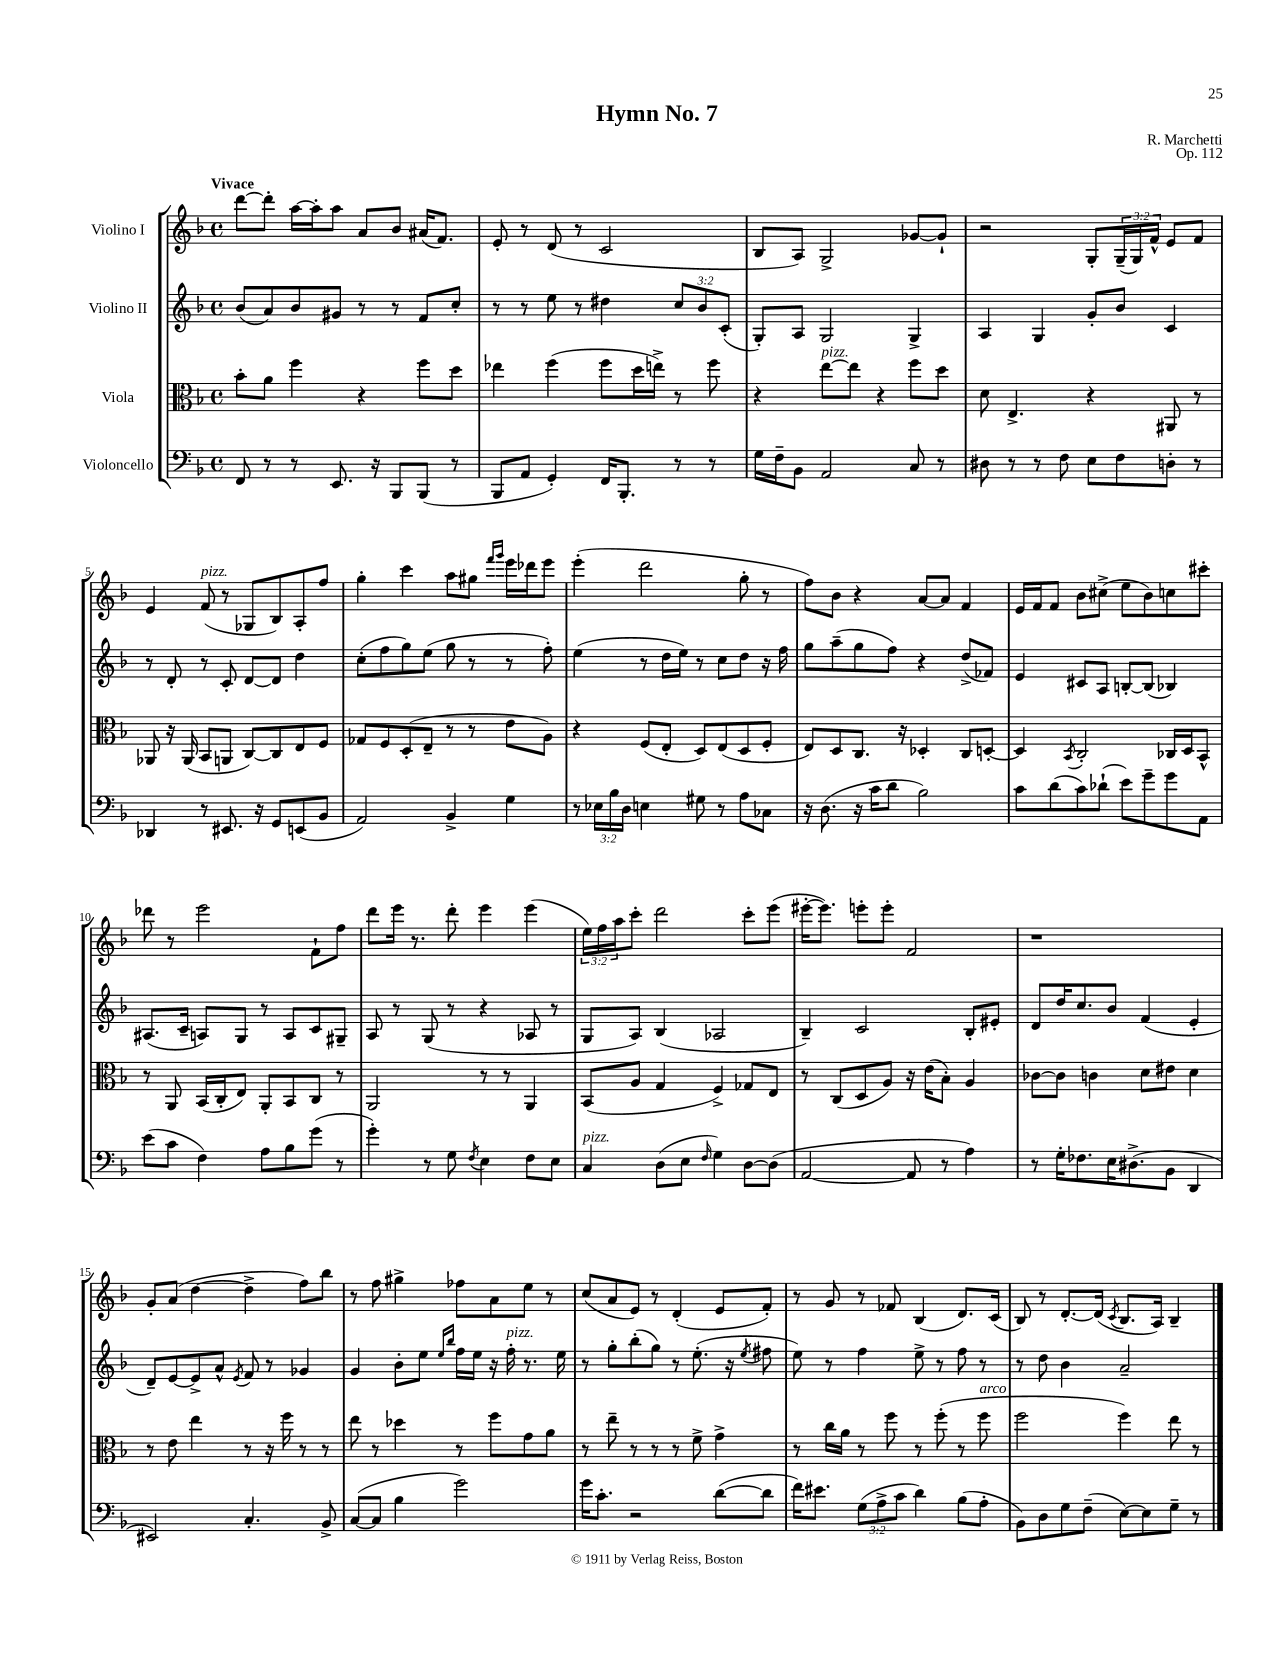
\header { title = "Hymn No. 7" composer = "R. Marchetti" opus = "Op. 112" }
<<
\new StaffGroup <<
\new Staff = "s0" \with { instrumentName = "Violino I" } {
    \clef treble \key f \major \defaultTimeSignature \time 4/4 \override Staff.TupletNumber.text = #tuplet-number::calc-fraction-text \tempo "Vivace"
    d'''8~ d'''8-. a''16~ a''16-. a''8 a'8 bes'8 ais'16( f'8.) |
    e'8-. r8 d'8( r8 c'2 |
    bes8 a8) g2-> ges'8~ ges'8-! |
    r2 g8-. \tuplet 3/2 { g16--( g16) f'16-^ } e'8 f'8 |
    e'4 f'8^\markup { \italic "pizz." }( r8 ges8 bes8) a8-. f''8 |
    g''4-. c'''4 a''8 gis''8 \grace { f'''16 g'''16 } e'''16 des'''16 e'''8 |
    e'''4-.( d'''2 g''8-. r8 |
    f''8) bes'8 r4 a'8~ a'8 f'4 |
    e'16 f'16 f'8 bes'8 cis''8->( e''8 bes'8) c''8 cis'''8-. |
    des'''8 r8 e'''2 f'8-! f''8 |
    d'''8 e'''16 r8. d'''8-. e'''4 e'''4( |
    \tuplet 3/2 { e''16) f''16 a''16 } c'''8-. d'''2 c'''8-. e'''8( |
    eis'''16~-. eis'''8.) e'''8-. e'''8-. f'2 |
    r1 |
    g'8-. a'8( d''4~ d''4-> f''8) bes''8 |
    r8 f''8 gis''4-> fes''8 a'8 e''8 r8 |
    c''8( a'8 e'8) r8 d'4-.( e'8 f'8-.) |
    r8 g'8 r8 fes'8 bes4( d'8.) c'16( |
    bes8) r8 d'8.~-. d'16( \acciaccatura { c'8 } bes8. a16) bes4-- \bar "|." |
}
\new Staff = "s1" \with { instrumentName = "Violino II" } {
    \clef treble \key f \major \defaultTimeSignature \time 4/4 \override Staff.TupletNumber.text = #tuplet-number::calc-fraction-text
    bes'8( a'8) bes'8 gis'8 r8 r8 f'8 c''8-. |
    r8 r8 e''8 r8 dis''4 \tuplet 3/2 { c''8 bes'8 c'8-.( } |
    g8-.) a8 g2 g4-> |
    a4 g4 g'8-. bes'8 c'4 |
    r8 d'8-. r8 c'8-. d'8~ d'8 d''4 |
    c''8-.( f''8 g''8) e''8( g''8 r8 r8 f''8-.) |
    e''4( r8 d''16 e''16) r8 c''8 d''8 r16 f''16 |
    g''8 a''8--( g''8 f''8) r4 d''8->( fes'8) |
    e'4 cis'8 a8 b8~-. b8( bes4) |
    ais8.( c'16-- a8) g8 r8 a8 c'8 gis8-- |
    a8 r8 g8( r8 r4 aes8 r8 |
    g8 a8) bes4( aes2 |
    bes4--) c'2 bes8-. eis'8-. |
    d'8 d''16 c''8. bes'8 f'4( e'4-. |
    d'8--) e'8~ e'8-> a'8-^ \acciaccatura { e'8 } f'8 r8 ges'4 |
    g'4 bes'8-. e''8 \grace { e''16 bes''16 } f''16 e''16 r16 f''16-.^\markup { \italic "pizz." } r8. e''16 |
    r8 g''8-. bes''8-.( g''8) r8 e''8.-.( r16 \acciaccatura { e''8 } fis''8 |
    e''8) r8 f''4 e''8-> r8 f''8 r8 |
    r8 d''8 bes'4 a'2-- \bar "|." |
}
\new Staff = "s2" \with { instrumentName = "Viola" } {
    \clef alto \key f \major \defaultTimeSignature \time 4/4
    bes'8-. a'8 f''4 r4 f''8 d''8 |
    ees''4 f''4( f''8 d''16 e''16->) r8 f''8 |
    r4 e''8~^\markup { \italic "pizz." } e''8 r4 f''8 d''8 |
    d'8 e4.-> r4 ais,8 r8 |
    aes,8 r16 aes,16( bes,8 a,8 c8~) c8 e8 f8 |
    ges8 f8 d8-.( e8-- r8 r8 e'8 a8) |
    r4 f8( e8-. d8) e8( d8 f8-. |
    e8) d8 c8. r16 des4-. c8 d8~-. |
    d4 \acciaccatura { bes,8 } c2-. ces16 d16 bes,8-^ |
    r8 a,8 bes,16( c16-. e8) a,8-. bes,8 c8 r8 |
    a,2 r8 r8 a,4 |
    bes,8( a8 g4 f4->) ges8 e8 |
    r8 c8( d8 a8) r16 e'16( bes8-.) a4 |
    ces'8~ ces'8 c'4 d'8 eis'8 d'4 |
    r8 e'8 e''4 r8 r16 f''16 r8 r8 |
    e''8 r8 des''4 r8 f''8 g'8 a'8 |
    r8 e''8-- r8 r8 r8 f'8-> g'4-> |
    r8 c''16 a'16 r8 f''8 r8 f''8-.( r8 f''8^\markup { \italic "arco" } |
    f''2 f''4) e''8 r8 \bar "|." |
}
\new Staff = "s3" \with { instrumentName = "Violoncello" } {
    \clef bass \key f \major \defaultTimeSignature \time 4/4 \override Staff.TupletNumber.text = #tuplet-number::calc-fraction-text
    f,8 r8 r8 e,8. r16 bes,,8 bes,,8( r8 |
    bes,,8 a,8 g,4-.) f,16 bes,,8.-. r8 r8 |
    g16 f16-- bes,8 a,2 c8 r8 |
    dis8 r8 r8 f8 e8 f8 d8-. r8 |
    des,4 r8 eis,8. r16 g,8 e,8( bes,8 |
    a,2) bes,4-> g4 |
    r8 \tuplet 3/2 { ees16 bes16 d16 } e4 gis8 r8 a8 ces8 |
    r16 d8.( r16 c'16 d'8 bes2) |
    c'8 d'8( c'8) des'8-!( e'8) g'8-- g'8 a,8 |
    e'8( c'8 f4) a8 bes8 g'8( r8 |
    g'4-.) r8 g8 \acciaccatura { f8 } e4 f8 e8 |
    c4^\markup { \italic "pizz." } d8( e8 \grace { f16 } g4) d8~ d8( |
    a,2~ a,8 r8 a4) |
    r8 g16-. fes8. e16 dis8.->( bes,8 d,4 |
    eis,2) c4.-. bes,8-> |
    c8~( c8 bes4 g'2) |
    g'16 c'8.-. r2 d'8~( d'8 |
    f'16) eis'8. \tuplet 3/2 { g8( a8-> c'8 } d'4) bes8( a8-. |
    bes,8) d8 g8 f8--( e8~) e8 g8-- r8 \bar "|." |
}
>>
>>
